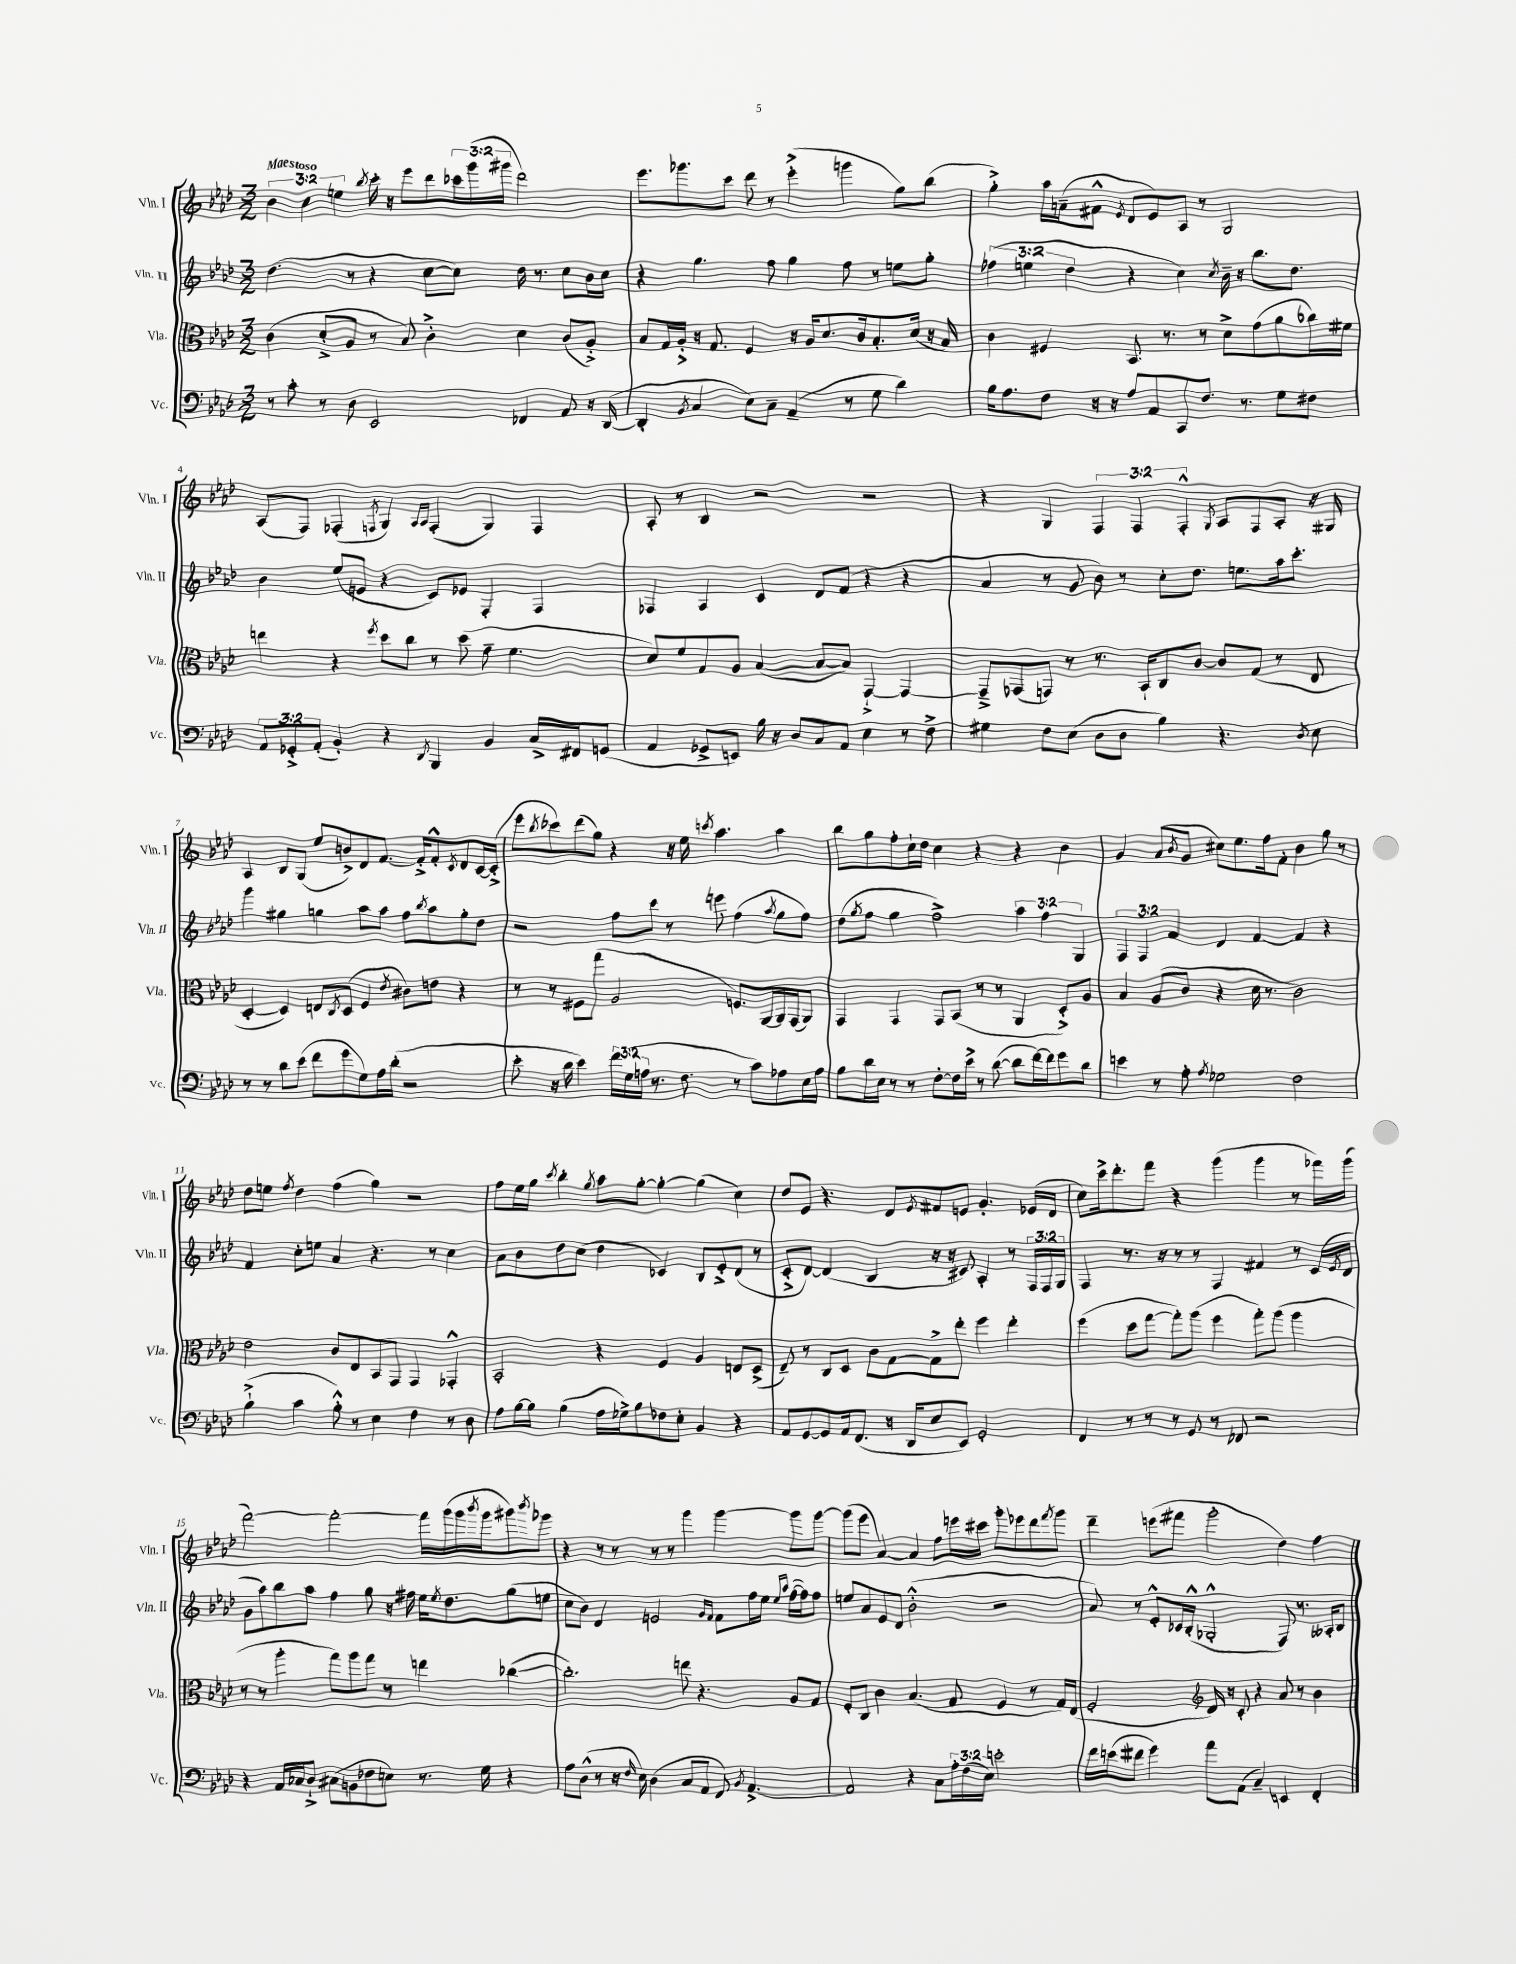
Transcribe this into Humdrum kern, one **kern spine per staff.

**kern	**kern	**kern	**kern
*staff4	*staff3	*staff2	*staff1
*clefF4	*clefC3	*clefG2	*clefG2
*k[b-e-a-d-]	*k[b-e-a-d-]	*k[b-e-a-d-]	*k[b-e-a-d-]
*M3/2	*M3/2	*M3/2	*M3/2
8r	(4c	(4.dd-	6b-
8c'	.	.	.
.	.	.	6cc
8r	8d-'^	.	.
.	.	.	6ee
8D-	8A-	8r	.
.	.	.	8qbb-
2EE-	8r	4r	16ccc'
.	.	.	16r
.	8B-)	.	8eee-
.	4c'^	[8cc	8ddd-
.	.	8cc])	24ccc-
.	.	.	(24ggg
.	.	.	24ggg#
4FF-	4d-	16dd-	2ddd-)
.	.	8.r	.
8AA-	(8c	8cc	.
16r	8A-'^)	16b-	.
([16DD-	.	16cc	.
=	=	=	=
4DD-']	8B-	4r	8.eee-
.	16G	.	.
.	16A-'^	.	8.ggg-
8qBB-	.	.	.
4C	16r	4.gg	.
.	8.G	.	.
.	.	.	8ccc
8E-)	4F	.	8ddd-
8C~	.	8ff	8r
(4AA-~	16r	4gg	(4eee-'^
.	16A-	.	.
.	8.d-	.	.
8r	.	8ff	4ggg
.	16c	.	.
8G	8.B-'	8r	.
4d-)	.	8ee	8gg)
.	(16d-	.	.
.	16r	8gg'	(8bb-
.	16B-)	.	.
=	=	=	=
16B-	4c	(6ff-	4gg'^)
8.A-	.	.	.
.	.	6ee	.
8F	4F#	.	16aa-
.	.	.	(16a~
.	.	6dd-	.
16r	.	.	8f#^^
16r	.	.	.
.	.	.	8qe-
8A-	8.BB-	4r	8d-
8AA-	.	.	8e-)
.	8.r	.	.
8CC	.	4cc)	8A-
8.F	8r	.	8r
.	.	8qcc	.
.	8d-^	16b-~	2G
8.r	.	16r	.
.	(8g	8.bb-	.
8G	8a-	.	.
.	.	8.dd-	.
8F#	16cc-)	.	.
.	16f#	.	.
=	=	=	=
12AA-	4ee	4b-	(8A-
12GG-'^	.	.	.
.	.	.	8F)
(12AA-'	.	.	.
4BB-')	4r	(8ee-	(4F-'
.	.	8e	.
.	8qff	.	8qF
4r	8dd-	4r	4G)
.	8cc	.	.
.	.	.	16qqA-
8qDD-	.	.	16qqA-
4BBB-	8r	8c)	(4F'
.	(8dd-	8e-	.
4BB-	8g~	4F'	4G)
.	4.f	.	.
16C^	.	4F	4F
16FF#	.	.	.
(8GG	.	.	.
=	=	=	=
4AA-	8d-)	4F-	8A-'
.	8f	.	8r
8GG-^	8G	4A-	4B-
8EE)	8A-	.	.
16B-	([4B-	4c	2r
16r	.	.	.
8D-	.	.	.
8C	8B-_	8d-	.
8AA-	8B-])	(8f	.
4E-	[4GG`^	4r	2r
8r	4GG_	4r	.
8F^	.	.	.
=	=	=	=
4G#	8GG~^]	4a-	4r
.	(8GG-	.	.
8F	8GG)	8r	4G
(8E-	8r	8g	.
8D-	8.r	8b-)	6F
8D-	.	8r	.
.	.	.	6F
.	16BB-`	.	.
4B-)	8C	8cc'	.
.	.	.	6F'^^
.	[8c	8.dd-	.
.	.	.	8qG
4.r	8c]	.	8A-
.	.	8.ee	.
.	(8G	.	8F
.	8r	16aa-	8A-'
.	.	8.ccc'	.
8qD-	.	.	.
8E-	8E-	.	16r
.	.	.	16G#
=	=	=	=
8r	[4D-'	4ggg	4A-
8r	.	.	.
8d-	4D-])	4gg#	8B-
(8e-	.	.	(8G
8f	8E	4gg	8ee-
.	8qC	.	.
8g	(8D-	.	8b^)
8G)	4F	8aa-	8d-
16A-	.	8aa-	[8.f
(16d-'	.	.	.
.	8qe-	.	.
2r	8c#)	8ff	.
.	.	.	16f'^]
.	.	8qbb-	.
.	8e	8aa-	8f'^^
.	.	.	8qc
.	4r	8gg'	8d-
.	.	8dd-	[16c
.	.	.	(16c'^]
=	=	=	=
8e-'	8r	2r	8eee-
.	.	.	8qbb-
16r	8r	.	8ccc-)
16d-	.	.	.
4e-)	8F#	.	(8ddd-
.	(8gg	.	8gg)
24f	2A-	8ff	4r
(24G	.	.	.
24A	.	.	.
8.r	.	8ccc	.
.	.	8r	16r
8.F	.	.	16ee-
.	.	.	8qccc
.	.	8eee	4.aa-
8r	8.F)	(4ff	.
8c)	.	.	.
.	[16AA-	.	.
.	.	8qaa-	.
8A-	16AA-]	8gg	4aa-
.	(16GG	.	.
16E-	8AA-)	8ff)	.
16A-	.	.	.
=	=	=	=
8B-	4GG	(8dd-	8bb-
.	.	8qgg	.
16d-	.	8ff	8gg
16E-	.	.	.
8r	4GG	4gg	8ff'
8r	.	.	16cc`
.	.	.	16dd-
[8F'	8GG	2ff^)	4cc
16F]	(8BB-	.	.
16e-^	.	.	.
8r	8r	.	4r
([8d-	8r	.	.
8d-]	4AA-	6aa-	4r
[16f)	.	.	.
.	.	6ff	.
16f]	.	.	.
8g	8D-'^)	.	4b-
.	.	6G	.
8d-	8A-	.	.
=	=	=	=
4e	4B-	6F	4g
.	.	6F	.
8r	(8A-	.	(8a-
.	.	6f	.
.	.	.	8qb-
8A-'	8c	.	8g
8qA-	.	.	.
2G-	4r	4d-	8cc#)
.	.	.	8.ee-
.	16d-	[4f	.
.	8.r	.	16ff
.	.	.	8f'
2F	2c)	4f]	4b-
.	.	4r	8gg
.	.	.	8r
=	=	=	=
(4B-`^	2e-	4f	8dd-
.	.	.	8ee
.	.	.	8qff
4c	.	8cc'	4dd-
.	.	8ee	.
8B-'^^)	8c	4a-	(4ff
8r	8E-	.	.
4E-	8BB-	4.r	4gg)
.	8GG	.	.
4F	4GG	.	2r
.	.	8r	.
8r	4GG-'^^	4cc	.
8D-	.	.	.
=	=	=	=
8A-	2BB-'	8a-	8ff
[16B-	.	8b-	16ee-
16B-]	.	.	16gg
.	.	.	8qccc
(4B-	.	8dd-	4bb-'
.	.	(8cc	.
.	.	.	8qgg
16A-	4r	4dd-	8aa-
16G-^)	.	.	.
8B-	.	.	[8gg'
8F-	4F	4c-)	4gg'_
8E-'	.	.	.
4BB-	4A-	8B-	(4gg]
.	.	8e-'^	.
4r	8E	(8d-	4cc)
.	(8D-^	8r	.
=	=	=	=
8AA-	8E-~)	8c'^	8dd-
[8GG	8r	[8d-)	8e-
8GG]	8C	(4d-]	4.r
16AA-	8D-	.	.
(8.FF	.	.	.
.	8c	4B-	.
16r	[8G	.	8d-
16DD-	.	.	.
.	.	.	8qe-
8E-	8G^]	16r	8f#
.	.	16r	.
8EE-)	8ee-'	8c#)	8e
2GG'	4ff	4A-'	4.g'
.	4ee-'	8r	.
.	.	24F	(16e-
.	.	24F	.
.	.	.	16d-
.	.	24G	.
=	=	=	=
4FF	(4ff	4F	8cc)
.	.	.	16ccc^
.	.	.	8.ddd-'
8r	8dd-	8.r	.
8r	[8gg	.	8fff
.	.	16r	.
8r	8gg'])	8r	4r
8GG	(8aa-	8r	.
8r	4ff	4F	(4ggg
8FF-	.	.	.
2r	8gg')	4f#	4ggg
.	(8aa-	.	.
.	4aa-	8r	8r
.	.	(16c	16fff-)
.	.	8qe-	.
.	.	16d-	(16ggg
=	=	=	=
4r	8r	8g	[2fff)
.	8r	8aa-)	.
16AA-	4aa-'	8bb-	.
16C-	.	.	.
8D-`^	.	8aa-	.
(8C#	8gg)	4ff	2fff'_
8BB	8aa-	.	.
8F-	8gg	8gg	.
8E)	8r	16r	.
.	.	16ff#	.
8.r	4ee	16ee-	16fff]
.	.	8qee-	.
.	.	8.dd-	(16ggg
.	.	.	16ggg
.	.	.	8qbbb-
16G	.	.	16ggg
4r	([4cc-	(8gg	8ggg#)
.	.	.	8qbbb-
.	.	8ee	8ggg-
=	=	=	=
8A-	2.cc-'])	8cc	4r
(8D-^^	.	8b-)	.
8r	.	4d-	8r
16r	.	.	8r
16qqF	.	.	.
16E-)	.	.	.
(4D-	.	2e	8r
.	.	.	8r
8C	8ee	.	4ggg
8AA-	4.r	.	.
.	.	16qqg	.
.	.	16qqf	.
8FF)	.	8f	[4ggg
8qBB-	.	.	.
[4.AA-^	.	16ff	.
.	.	16ee-	.
.	.	16qqee-	.
.	.	16qqaa-	.
.	8A-	([16ff	8ggg]
.	.	16ff])	.
.	8G	8ff	[8ggg
=	=	=	=
2AA-]	8F'	8ee	(8ggg]
.	8C	8a-	8eee-
.	4c	8e-	[4a-)
.	.	8d-	.
4r	(4.B-	(2b-'^^	4a-]
8C	.	.	8ff
24A-'	8G	.	16eee
(24F	.	.	.
.	.	.	16ccc#
24E-)	.	.	.
2e'	4F	2r	8ggg'
.	.	.	8eee-
.	8r	.	8ddd-
.	.	.	8qfff
.	16G)	.	8ggg
.	(16E-	.	.
=	=	=	=
16f	2F'	8a-)	4ddd-~
(16e	.	.	.
8f#	.	8r	.
4g)	.	8e-'^^	(8eee
.	.	16c-	8fff#
.	.	(16B-'^^	.
*	*clefG2	*	*
8a-	16d-)	2G-'^^	2ggg'
.	16r	.	.
(8AA-	8c'	.	.
4C~)	4r	.	.
4EE	8a-	8F)	4dd-)
.	8r	8.r	.
4FF'	4b-	.	4ff
.	.	16A--'	.
.	.	8B-	.
==	==	==	==
*-	*-	*-	*-
